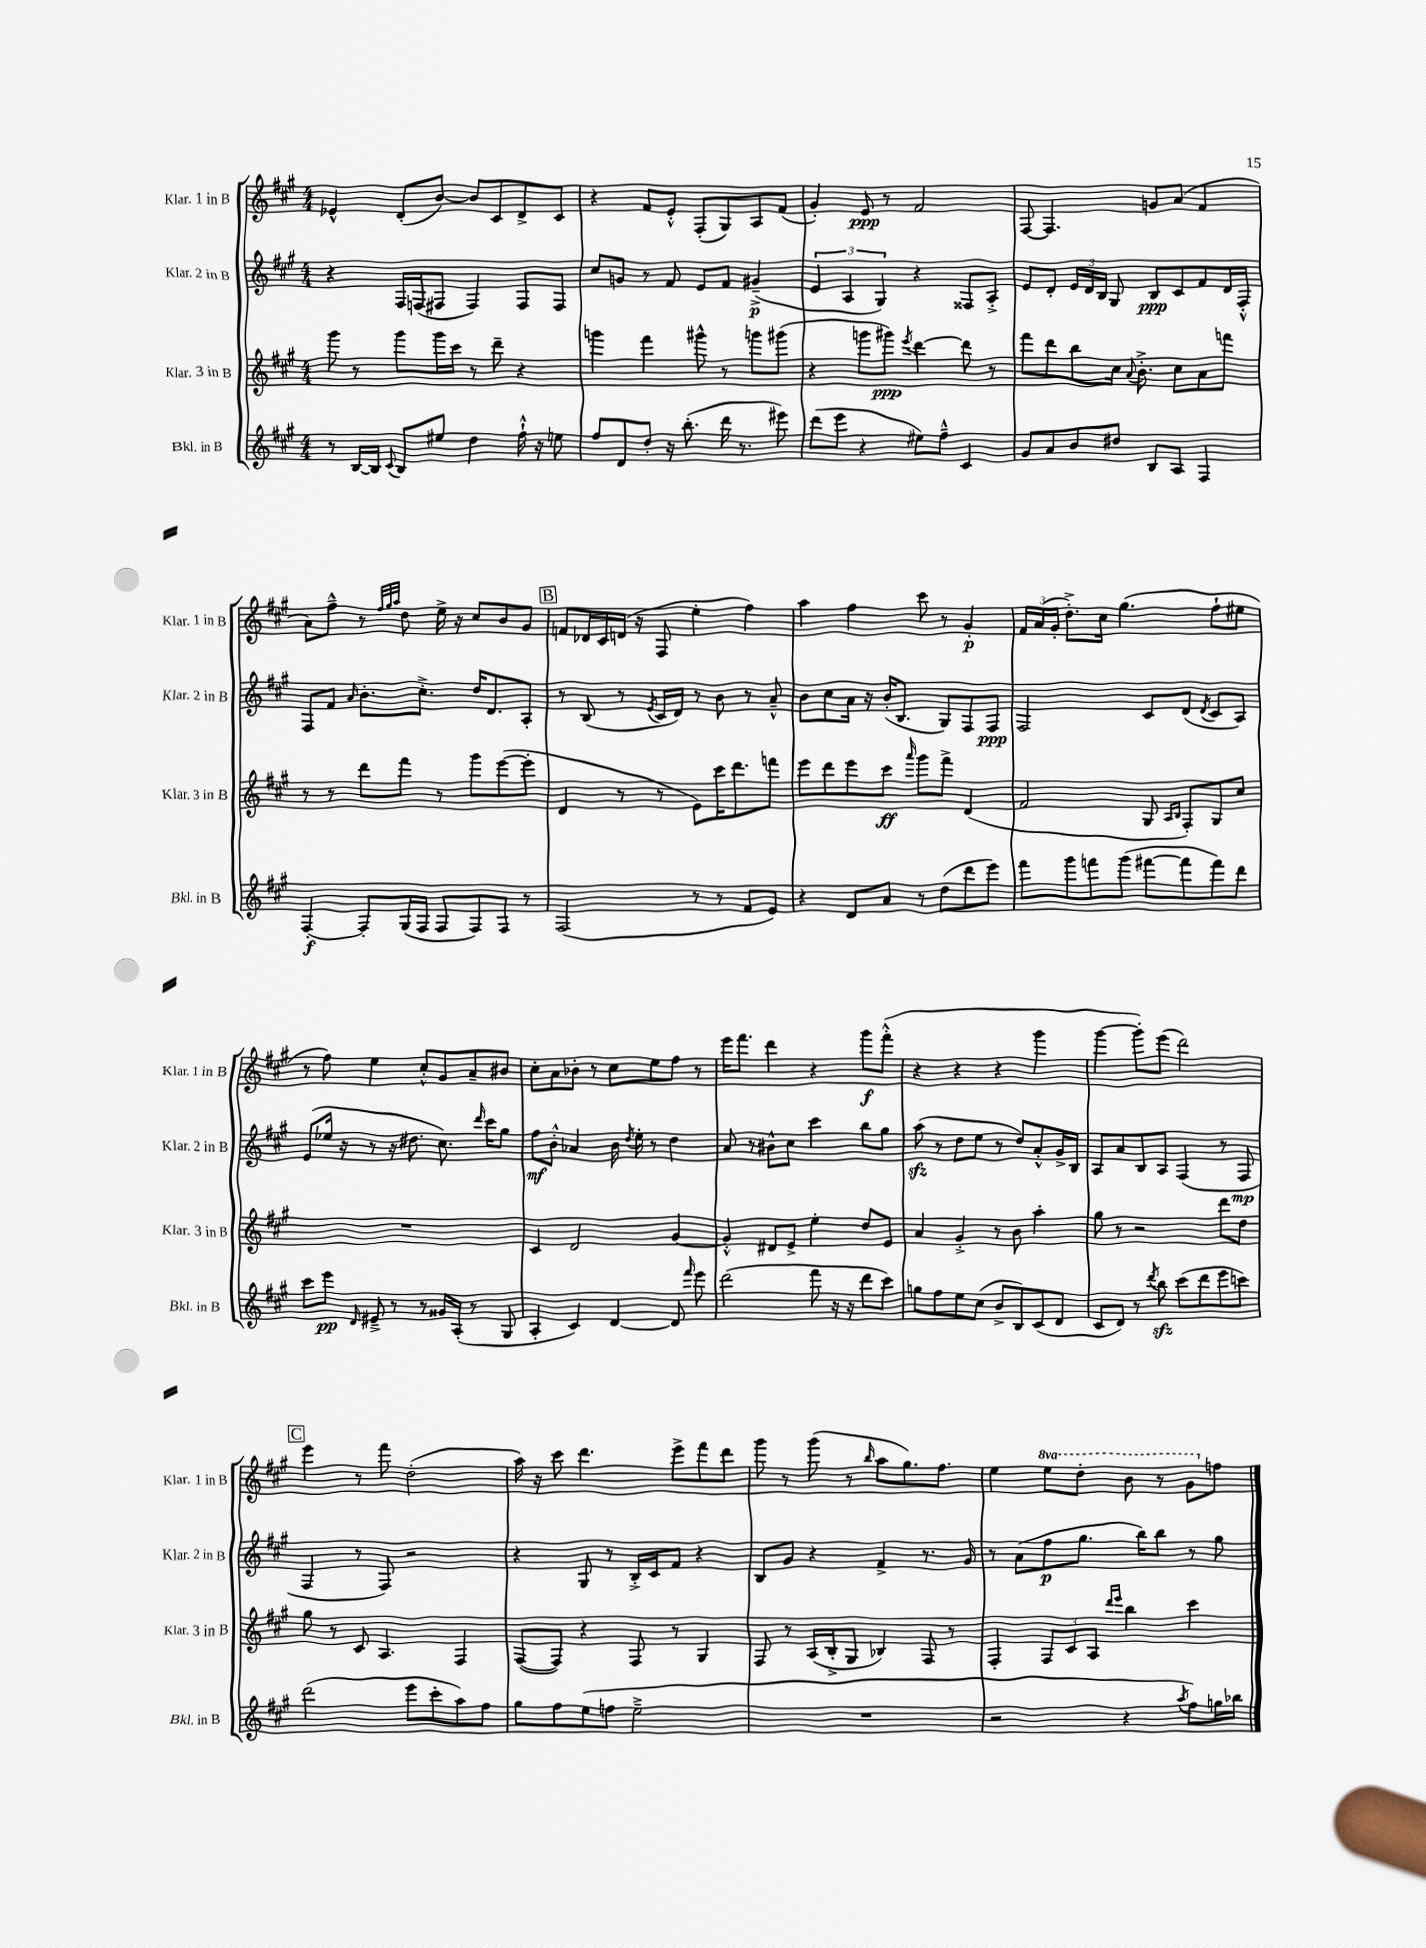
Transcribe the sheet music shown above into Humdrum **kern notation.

**kern	**kern	**kern	**kern
*staff4	*staff3	*staff2	*staff1
*clefG2	*clefG2	*clefG2	*clefG2
*k[f#c#g#]	*k[f#c#g#]	*k[f#c#g#]	*k[f#c#g#]
*M4/4	*M4/4	*M4/4	*M4/4
8r	8ggg#\	4r	4e-^^/
[16B/LL	8r	.	.
16B/]JJ	.	.	.
8qqc#/	.	.	.
8B/L	8ggg#\L	16F#/LL	(8d'/L
.	.	(16F/J	.
8ee#/J	16ggg#\L	8F#/J	[8b/J)
.	16ccc#\JJ	.	.
4dd\	8r	4F#/)	8b/]L
.	8ddd~\	.	8c#/
16ff#`^^\	4r	8F#/L	8d^/
16r	.	.	.
8ee\	.	8F#/J	8c#/J
=	=	=	=
8ff#/L	4ggg\	8cc#/L	4r
8d/	.	8g/J	.
8dd'/J	4fff#\	8r	8f#/L
16r	.	8f#/	8e'^^/J
(8.bb'\	.	.	.
.	8ggg#^^\	8e/L	(8F#'/L
16ddd\	8r	8f#/J	8G#/)
8.r	.	.	.
.	8ggg\L	(4g#~^/	8A/
8eee#\)	(8ggg#\J	.	(8f#/J
=	=	=	=
(8ddd\L	4r	6e/	4g#'/)
8eee\J	.	.	.
.	.	6A/	.
4r	8ggg\L	.	8e/
.	.	6G#/)	.
.	8ggg#\J)	.	8r
.	8qeee/	.	.
8ee#\L)	[4ddd\	4r	2f#/
8ff#~^^\J	.	.	.
4c#/	8ddd\]	8F##/L	.
.	8r	8A'^/J	.
=	=	=	=
8g#/L	8fff#\L	8e/L	[8F#/
8a/	8ddd\	8d'/J	4.F#/]
8b/	8bb\	24e/LL	.
.	.	24d/	.
.	.	24B/JJ	.
8dd#/J	16cc#\Jk	8G#/	.
.	8qqa/	.	.
.	8.b'^\	.	.
8B/L	.	8B/L	8g/L
8A/J	8cc#\L	8c#/	(8a/J
4F#/	8a\	8f#/	4f#/
.	8fff\J	16d/L	.
.	.	16F#'^^/JJ	.
=	=	=	=
[4F#'/	8r	8F#/L	8a\L)
.	8r	8f#/J	8ff#~^^\J
.	.	16qqa/	.
8F#'/]L	8ddd\L	8.b'\L	8r
.	.	.	32qqff#/LLL
.	.	.	32qqgg#/
.	.	.	32qqaa/JJJ
(16G#/L	8fff#\J	.	8dd\
16F#/JJ	.	8.cc#'^\J	.
8F#/L	8r	.	16ee^\
.	.	.	16r
8F#/)	8ggg#\L	16dd/LK	8cc#/L
.	.	8.d/	.
8F#/J	([8eee\	.	8b/
8r	8eee'\]J	8A'/J	8g#/J
=	=	=	=
(2F#/	4d/	8r	8f/L
.	.	(8B/	16d-/L
.	.	.	16c#/
.	8r	8r	(16d/JJ
.	.	.	16r
.	.	8qe/	.
.	8r	16c#/LL	8F#/
.	.	16d/JJ)	.
8r	8e\L)	8r	4ee'\
8r	16ccc#\K	8b\	.
.	8.ddd\	.	.
8f#/L	.	8r	4ff#\)
8e/J)	8fff\J	8a~^^/	.
=	=	=	=
4r	8eee\L	8b\L	4aa\
.	8ddd\	8cc#\	.
8d/L	8eee\	16a\Jk	4ff#\
.	.	16r	.
8a/J	8ccc#\J	(16b'/LK	.
.	.	8.B/J	.
.	16qqaaa/	.	.
8r	8ggg#\L	.	8ccc#\
(8dd\L	8fff#^\J	8G#/L)	8r
8ddd\	(4d/	8F#/	4g#'/
8eee\J)	.	8F#/J	.
=	=	=	=
8fff#\L	2f#/	2F#/	24f#/LL
.	.	.	(24a/
.	.	.	24g#'/JJ
8ggg#\	.	.	8.dd'^\L)
8fff\	.	.	.
.	.	.	16cc#\Jk
(8ggg#\J	.	.	(4.gg#\
[8fff#\L	8G#/	8c#/L	.
.	16qqA/LL	.	.
.	16qqB/JJ	.	.
8fff#\]	8F#'/L)	(8d/J	.
.	.	8qd/	.
8fff#\)	8G#/	8c#/L	8ff#`\L
8ddd\J	8cc#/J	8A/J)	8ee#\J
=	=	=	=
8ccc#\L	1r	(8e/L	8r
8eee\J	.	16ee-/Jk	8ff#\)
.	.	16r	.
16qqd/	.	.	.
8e#~^/	.	8r	4ee\
8r	.	16r	.
.	.	8.dd#\	.
8r	.	.	8cc#'^^/L
16g##/LL	.	8.cc#\)	8g#/
(16A'/JJ	.	.	.
8r	.	.	8a~/
.	.	16qqddd/	.
.	.	16ccc#\LK	.
8G#/	.	8gg#\J	8b#/J
=	=	=	=
4A'/	4c#/	8ff#\L	8cc#'\L
.	.	8b'^^\J	8a\
4c#/)	2d/	4a-/	8b-'\J
.	.	.	8r
[4d/	.	16b\	8cc#\L
.	.	8qdd/	.
.	.	16ee'\	.
.	.	8r	8ee\
8d/]	[4g#/	4dd\	8ff#\J
16qqfff#/	.	.	.
8eee\	.	.	8r
=	=	=	=
(2ddd\	4g#'^^/]	8a/	16eee\LK
.	.	.	8.fff#\J
.	.	8r	.
.	8d#/L	8b#^^\L	4ddd\
.	8e^/J	8cc#\J	.
8fff#\	4ee'\	4ccc#\	4r
16r	.	.	.
16r	.	.	.
8ddd\L	8dd/L	8bb\L	8ggg#\L
8ccc#\J)	8e/J	8gg#\J	(8fff#'^^\J
=	=	=	=
8gg\L	4a/	(8aa\	4r
8ff#\	.	8r	.
8ee\	4g#'^/	8dd\L	4r
(8cc#\J	.	8ee\J	.
8b^/L	8r	8r	4r
8B/)	8b\	8dd/L)	.
(8c#/	4aa'\	8a'^^/	4ggg#\
8d/J	.	16g#^/L	.
.	.	16B/JJ	.
=	=	=	=
8c#/L	8gg#\	8A/L	[4ggg#\
8d/J)	8r	8a/	.
8r	2r	8B/	8ggg#'\]L)
8qddd/	.	.	.
8bb\	.	8A/J	(8eee\J
(8ccc#\L	.	(4F#/	2ddd\)
8ddd\	.	.	.
8eee\	8ddd\L	8r	.
8ccc\J)	8dd\J	8F#/	.
=	=	=	=
(2ddd\	8gg#\	4F#/	4eee\
.	8r	.	.
.	8c#/	8r	8r
.	4.A/	8F#/)	8fff#\
8eee\L	.	2r	(2dd'\
8ccc#'\	.	.	.
8aa\)	4F#/	.	.
8ff#\J	.	.	.
=	=	=	=
8gg#\L	([8F#/L	4r	16aa\)
.	.	.	16r
8ff#\	8F#/]J)	.	8ccc#\
(8ee\	4r	8G#/	4.ddd\
8ff\J	.	8r	.
2ee~^\	8F#/	16B'^/LL	.
.	.	16c#/J	.
.	8r	8f#/J	8eee^\L
.	4G#/	4r	8fff#\
.	.	.	8ddd\J
=	=	=	=
1r	8F#/	8B/L	8ggg#\
.	8r	8g#/J	8r
.	(16A/LL	4r	(8ggg#\
.	16B'^/J	.	.
.	8G#/J	.	8r
.	.	.	16qqbb/
.	4B-/)	4f#^/	8aa\L
.	.	.	8.gg#\)
.	8F#/	8.r	.
.	.	.	8.ff#\J
.	8r	.	.
.	.	16g#/	.
=	=	=	=
2r	4F#'/	8r	4ee\
.	.	(8a\L	.
.	12F#/L	8ff#\	8eee\L
.	12c#/	.	.
.	.	8.gg#\J	8ddd'\J
.	12A/J	.	.
.	16qqddd/LL	.	.
.	16qqeee/JJ	.	.
4r	4bb\	.	8bb\
.	.	16bb\LK)	.
.	.	8bb\J	8r
8qaa/	.	.	.
8ff#\L)	4ccc#\	8r	8gg#\L
16gg\L	.	8gg#\	8ff\J
16bb-\JJ	.	.	.
==	==	==	==
*-	*-	*-	*-
